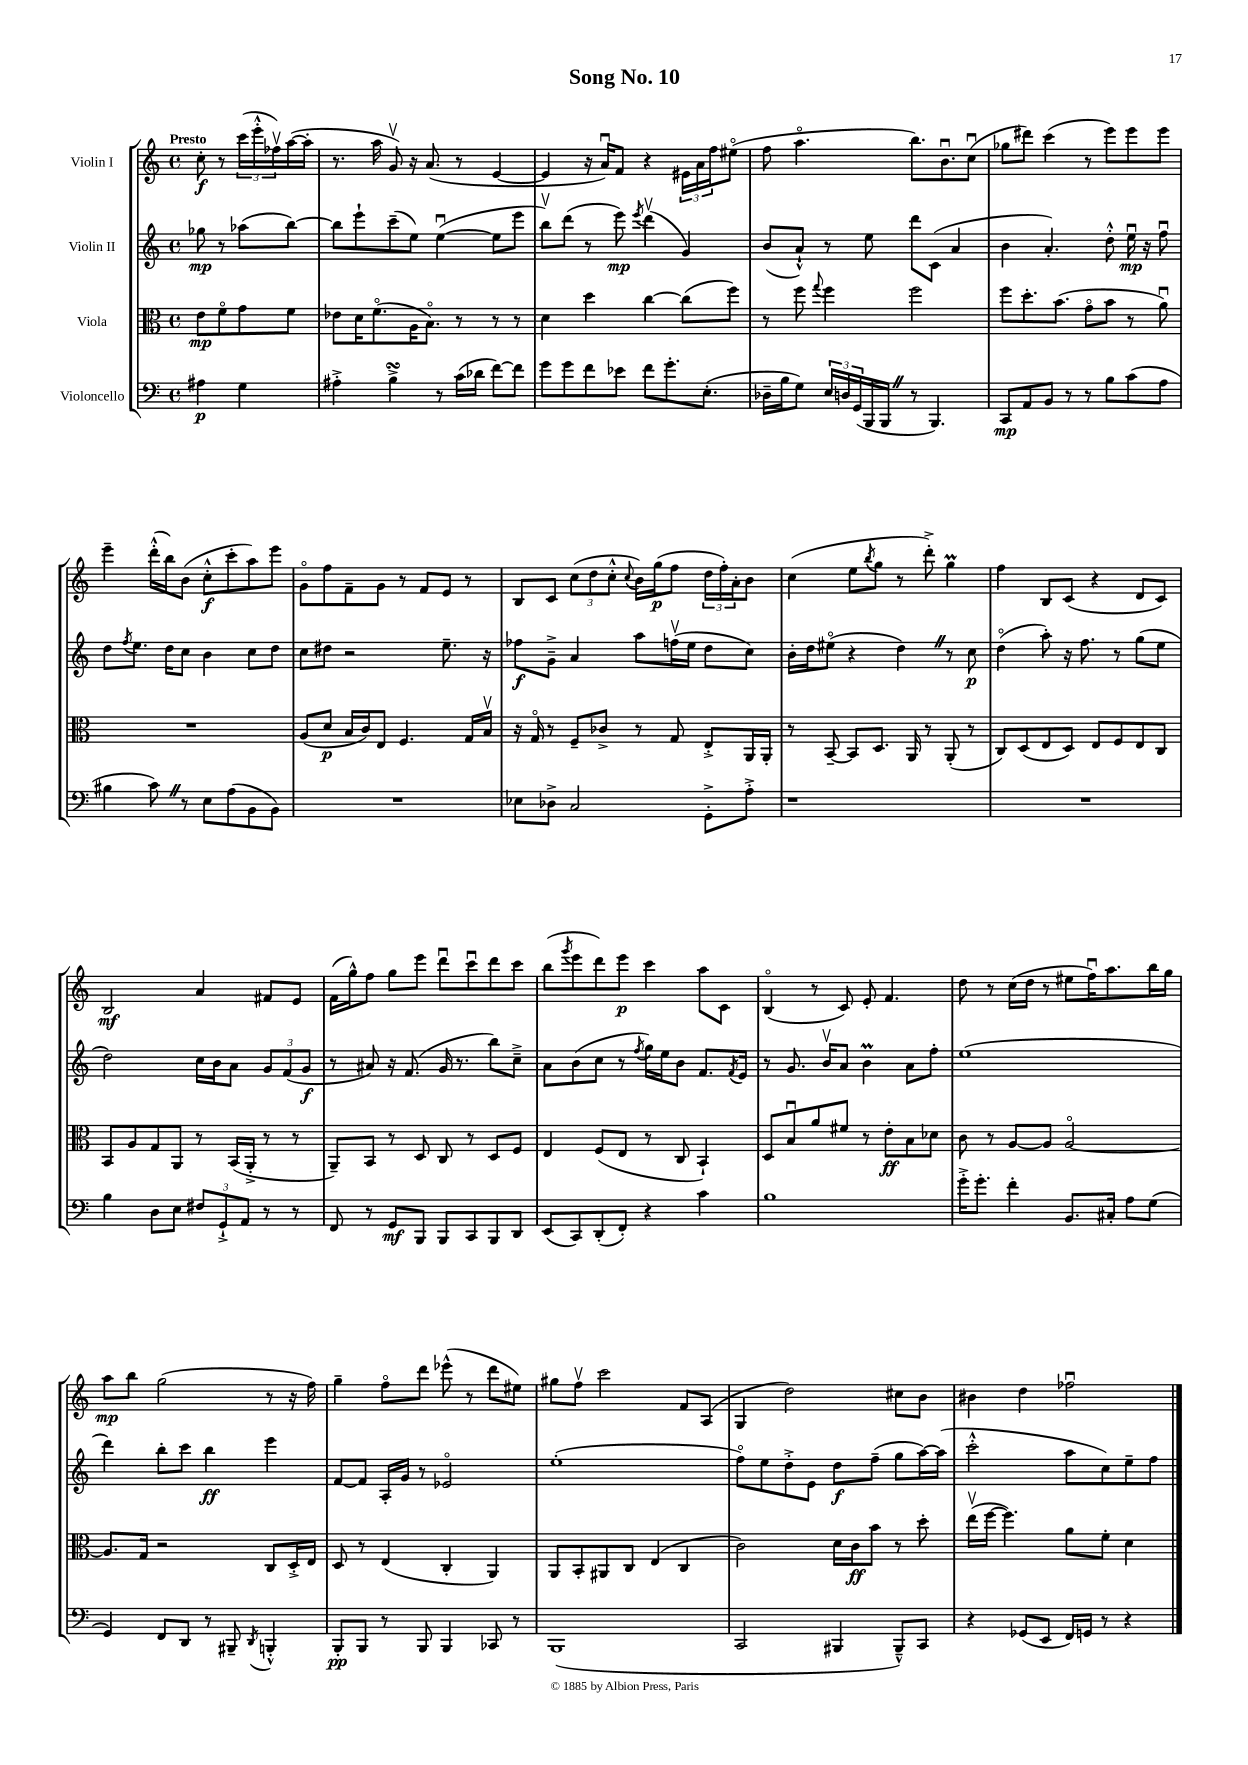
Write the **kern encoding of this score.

**kern	**dynam	**kern	**dynam	**kern	**dynam	**kern	**dynam
*part4	*part4	*part3	*part3	*part2	*part2	*part1	*part1
*staff4	*staff4	*staff3	*staff3	*staff2	*staff2	*staff1	*staff1
*I"Violoncello	*	*I"Viola	*	*I"Violin II	*	*I"Violin I	*
*clefF4	*	*clefC3	*	*clefG2	*	*clefG2	*
*k[]	*	*k[]	*	*k[]	*	*k[]	*
*M4/4	*	*M4/4	*	*M4/4	*	*M4/4	*
*met(c)	*	*met(c)	*	*met(c)	*	*met(c)	*
=	=	=	=	=	=	=	=
!	!	!	!	!	!	!LO:TX:a:B:t=Presto	!
4A#X\	p	8e\L	mp	8gg-X\	mp	8cc'\	f
.	.	8f\	.	8r	.	8r	.
4G\	.	8g\	.	(8aa-X\L	.	(24ccc\LL	.
.	.	.	.	.	.	24eee'^^\	.
.	.	.	.	.	.	24ff-Xv\)	.
.	.	8f\J	.	[8bb\J)	.	([16aa\	.
.	.	.	.	.	.	16aa'\JJ]	.
=1	=1	=1	=1	=1	=1	=1	=1
4A#X'^\	.	8e-X\L	.	8bb\L]	.	8.r	.
.	.	16d\K	.	8eee`\	.	.	.
.	.	(8.f\	.	.	.	16aa\	.
4BsSsS^\	.	.	.	(8ccc~\	.	8gv/)	.
.	.	16A\K	.	8ee\J)	.	16r	.
.	.	8.B\J)	.	.	.	(8.a/	.
8r	.	.	.	([4eeu\	.	.	.
(16c\LL	.	8r	.	.	.	8r	.
16d-X\JJ	.	.	.	.	.	.	.
[8f\L)	.	8r	.	8ee\L]	.	[4e/	.
8f\J]	.	8r	.	8eee\J	.	.	.
=2	=2	=2	=2	=2	=2	=2	=2
8g\L	.	4d\	.	8bbv\L)	.	4e/]	.
8g\	.	.	.	(8ddd\J	.	.	.
8f\	.	4dd\	.	8r	.	16r	.
.	.	.	.	.	.	16au/KL)	.
8e-X\J	.	.	.	8eee\)	mp	8f/J	.
.	.	.	.	8qeee/	.	.	.
8f\L	.	[4cc\	.	(4dddv\	.	4r	.
8.g'\	.	.	.	.	.	.	.
.	.	(8cc\L]	.	4g/)	.	24e#X\LL	.
.	.	.	.	.	.	24a\	.
(8.E'\J	.	.	.	.	.	.	.
.	.	.	.	.	.	24ff\J	.
.	.	8ff\J)	.	.	.	(8ee#X\J	.
=3	=3	=3	=3	=3	=3	=3	=3
16D-X~\LL	.	8r	.	(8b/L	.	8ff\	.
16B\J	.	.	.	.	.	.	.
8G\J)	.	8ff\	.	8a`^^/J)	.	4.aa\	.
.	.	8qqgg/	.	.	.	.	.
24E/LL	.	4ff\	.	8r	.	.	.
24Dn/	.	.	.	.	.	.	.
(24GG/	.	.	.	.	.	.	.
16BBB/	.	.	.	8ee\	.	.	.
16BBBZ/JJ	.	.	.	.	.	.	.
8r	.	2ff\	.	8ddd\L	.	8.bb\L)	.
4.BBB/)	.	.	.	(8c\J	.	.	.
.	.	.	.	.	.	8.bu\	.
.	.	.	.	4a/	.	.	.
.	.	.	.	.	.	(8ccu\J	.
=4	=4	=4	=4	=4	=4	=4	=4
8CC/L	mp	8ff\L	.	4b\	.	8gg-X\L	.
8AA/	.	8.dd'\	.	.	.	8ddd#X\J)	.
8BB/J	.	.	.	4.a'/)	.	(4ccc\	.
.	.	(8.b\J	.	.	.	.	.
8r	.	.	.	.	.	.	.
8r	.	8g\L	.	.	.	8r	.
8B\L	.	8b\J	.	8dd'^^\	.	8eee\L)	.
(8c\	.	8r	.	16eeu\	mp	8eee\	.
.	.	.	.	16r	.	.	.
8A\J	.	8au\)	.	8ffu\	.	8eee\J	.
!!LO:LB:g=z
=5	=5	=5	=5	=5	=5	=5	=5
4B#X\	.	1r	.	8dd\L	.	4eee~\	.
.	.	.	.	8qff/	.	.	.
.	.	.	.	8.ee\J	.	.	.
8cZ\)	.	.	.	.	.	(16ddd'^^\LL	.
.	.	.	.	16dd\KL	.	16bb\J)	.
8r	.	.	.	8cc\J	.	(8b\J	.
8E\L	.	.	.	4b\	.	8cc'^^\L	f
(8A\	.	.	.	.	.	8ccc'\	.
8BB\	.	.	.	8cc\L	.	8aa\)	.
8BB\J)	.	.	.	8dd\J	.	8eee\J	.
=6	=6	=6	=6	=6	=6	=6	=6
1r	.	(8A/L	.	8cc\L	.	8g\L	.
.	.	8d/J	p	8dd#X\J	.	8ff\	.
.	.	16B/LL	.	2r	.	8f~\	.
.	.	16c/J)	.	.	.	.	.
.	.	8E/J	.	.	.	8g\J	.
.	.	4.F/	.	.	.	8r	.
.	.	.	.	.	.	8f/L	.
.	.	.	.	8.ee~\	.	8e/J	.
.	.	16G/LL	.	.	.	8r	.
.	.	16Bv/JJ	.	16r	.	.	.
=7	=7	=7	=7	=7	=7	=7	=7
8E-X\L	.	16r	.	8ff-X\L	f	8B/L	.
.	.	16G/	.	.	.	.	.
8D-X^\J	.	8r	.	8g~^\J	.	8c/J	.
2C/	.	8F~/L	.	4a/	.	(12cc\L	.
.	.	.	.	.	.	12dd\	.
.	.	8c-X^/J	.	.	.	.	.
.	.	.	.	.	.	12cc'^^\J	.
.	.	.	.	.	.	8qqcc/	.
.	.	8r	.	8aa\L	.	16b\LL)	.
.	.	.	.	.	.	(16gg\J	p
.	.	8G/	.	(16ffnv\L	.	8ff\J	.
.	.	.	.	16ee\JJ	.	.	.
8GG'^\L	.	8E'^/L	.	8dd\L	.	24dd\LL	.
.	.	.	.	.	.	24ff'\)	.
.	.	.	.	.	.	24a'\J	.
8A'^\J	.	16AA/L	.	8cc\J)	.	8b\J	.
.	.	16AA'/JJ	.	.	.	.	.
=8	=8	=8	=8	=8	=8	=8	=8
1r	.	8r	.	16b'\LL	.	(4cc\	.
.	.	.	.	16dd\J	.	.	.
.	.	[8BB~/	.	(8ee#X\J	.	.	.
.	.	8BB/L]	.	4r	.	8ee\L	.
.	.	.	.	.	.	8qbb/	.
.	.	8.D/J	.	.	.	8gg\J	.
.	.	.	.	4ddZ\)	.	8r	.
.	.	16AA/	.	.	.	.	.
.	.	8r	.	.	.	8ddd'^\)	.
.	.	(8AA'/	.	8r	.	4ggM\	.
.	.	8r	.	8cc\	p	.	.
=9	=9	=9	=9	=9	=9	=9	=9
1r	.	8C/L)	.	(4dd\	.	4ff\	.
.	.	(8D/	.	.	.	.	.
.	.	8E/	.	8aa'\)	.	8B/L	.
.	.	8D/J)	.	16r	.	(8c/J	.
.	.	.	.	8.ff\	.	.	.
.	.	8E/L	.	.	.	4r	.
.	.	8F/	.	8r	.	.	.
.	.	8E/	.	(8gg\L	.	8d/L	.
.	.	8C/J	.	8ee\J	.	8c/J)	.
!!LO:LB:g=z
=10	=10	=10	=10	=10	=10	=10	=10
4B\	.	8BB/L	.	2dd\)	.	2B/	mf
.	.	8A/	.	.	.	.	.
8D\L	.	8G/	.	.	.	.	.
8E\J	.	8AA/J	.	.	.	.	.
12F#X/L	.	8r	.	16cc\LL	.	4a/	.
.	.	.	.	16b\J	.	.	.
12GG`^/	.	.	.	.	.	.	.
.	.	(16BB/LL	.	8a\J	.	.	.
12AA/J	.	.	.	.	.	.	.
.	.	16AA'^/JJ	.	.	.	.	.
8r	.	8r	.	12g/L	.	8f#X/L	.
.	.	.	.	(12f/	.	.	.
8r	.	8r	.	.	.	8e/J	.
.	.	.	.	12g/J	f	.	.
=11	=11	=11	=11	=11	=11	=11	=11
8FF/	.	8AA~/L)	.	8r	.	(16f\LL	.
.	.	.	.	.	.	16gg^^\J)	.
8r	.	8BB/J	.	8a#X/)	.	8ff\J	.
8GG/L	mf	8r	.	16r	.	8gg\L	.
.	.	.	.	(8.f/	.	.	.
8BBB/J	.	8D/	.	.	.	8eee\J	.
8BBB/L	.	8C/	.	16g/	.	8dddu\L	.
.	.	.	.	8.r	.	.	.
8CC/	.	8r	.	.	.	8cccu\	.
8BBB/	.	8D/L	.	8bb\L)	.	8ddd\	.
8DD/J	.	8F/J	.	8cc~^\J	.	8ccc\J	.
=12	=12	=12	=12	=12	=12	=12	=12
(8EE/L	.	4E/	.	8a\L	.	(8bb\L	.
.	.	.	.	.	.	8qggg/	.
8CC/)	.	.	.	(8b\	.	8eee\	.
(8DD'/	.	(8F/L	.	8cc\J	.	8ddd\)	.
8FF'/J)	.	8E/J	.	8r	.	8eee\J	p
.	.	.	.	8qff/	.	.	.
4r	.	8r	.	16gg\LL)	.	4ccc\	.
.	.	.	.	16ee\J	.	.	.
.	.	8C/	.	8b\J	.	.	.
4c\	.	4BB`/)	.	8.f/L	.	8aa\L	.
.	.	.	.	.	.	8c\J	.
.	.	.	.	8qf/	.	.	.
.	.	.	.	16e/Jk	.	.	.
=13	=13	=13	=13	=13	=13	=13	=13
1B	.	8D/L	.	8r	.	(4B/	.
.	.	8Bu/	.	8.g/	.	.	.
.	.	8a/	.	.	.	8r	.
.	.	.	.	16bv/KL	.	.	.
.	.	8f#X/J	.	8a/J	.	8c/)	.
.	.	8r	.	4bm\	.	8e'/	.
.	.	8e'\L	ff	.	.	4.f/	.
.	.	8B\	.	8a\L	.	.	.
.	.	8d-X\J	.	8ff'\J	.	.	.
=14	=14	=14	=14	=14	=14	=14	=14
16g'^\KL	.	8c\	.	(1ee	.	8dd\	.
8.g'\J	.	.	.	.	.	.	.
.	.	8r	.	.	.	8r	.
4f'\	.	[8A/L	.	.	.	(16cc\LL	.
.	.	.	.	.	.	16dd\JJ	.
.	.	8A/J]	.	.	.	8r	.
8.BB/L	.	[2A/	.	.	.	8ee#X\L	.
.	.	.	.	.	.	16ffu\K)	.
16C#X'/Jk	.	.	.	.	.	8.aa\	.
8A\L	.	.	.	.	.	.	.
(8G\J	.	.	.	.	.	16bb\L	.
.	.	.	.	.	.	16gg\JJ	.
!!LO:LB:g=z
=15	=15	=15	=15	=15	=15	=15	=15
4GG/)	.	8.A/L]	.	4ddd\)	.	8aa\L	mp
.	.	.	.	.	.	8bb\J	.
.	.	16G/Jk	.	.	.	.	.
8FF/L	.	2r	.	8bb'\L	.	(2gg\	.
8DD/J	.	.	.	8ccc\J	.	.	.
8r	.	.	.	4bb\	ff	.	.
8BBB#X~/	.	.	.	.	.	.	.
8qDD/	.	.	.	.	.	.	.
4BBBn'^^/	.	8C/L	.	4eee\	.	8r	.
.	.	16D'^/L	.	.	.	16r	.
.	.	16E/JJ	.	.	.	16ff\)	.
=16	=16	=16	=16	=16	=16	=16	=16
8BBB'/L	pp	8D/	.	[8f/L	.	4gg~\	.
8BBB/J	.	8r	.	8f/J]	.	.	.
8r	.	(4E/	.	16A'/LL	.	8ff\L	.
.	.	.	.	16g/JJ	.	.	.
8BBB/	.	.	.	8r	.	8ddd\J	.
4BBB/	.	4C'/	.	2e-X/	.	(8eee-X^^\	.
.	.	.	.	.	.	8r	.
8CC-X/	.	4AA/)	.	.	.	8ddd\L	.
8r	.	.	.	.	.	8ee#X\J)	.
=17	=17	=17	=17	=17	=17	=17	=17
(1BBB	.	8AA/L	.	(1ee'	.	8gg#X\L	.
.	.	8BB'/	.	.	.	8ffv\J	.
.	.	8AA#X/	.	.	.	2ccc\	.
.	.	8C/J	.	.	.	.	.
.	.	(4E/	.	.	.	.	.
.	.	4C/	.	.	.	8f/L	.
.	.	.	.	.	.	(8A/J	.
=18	=18	=18	=18	=18	=18	=18	=18
2CC/	.	2c\)	.	8ff\L)	.	4G/	.
.	.	.	.	8ee\	.	.	.
.	.	.	.	8dd'^\	.	2dd\)	.
.	.	.	.	8e\J	.	.	.
4BBB#X/	.	16d\LL	.	8dd\L	f	.	.
.	.	16c\J	ff	.	.	.	.
.	.	8b\J	.	(8ff~\J	.	.	.
8BBB#~^^/L)	.	8r	.	8gg\L	.	8cc#X\L	.
8CC/J	.	8dd'\	.	[16aa\L)	.	8b\J	.
.	.	.	.	(16aa\JJ]	.	.	.
=19	=19	=19	=19	=19	=19	=19	=19
4r	.	(16eev\LL	.	2ccc'^^\	.	4b#X\	.
.	.	[16ff\JJ	.	.	.	.	.
.	.	4.ff\])	.	.	.	.	.
(8GG-X/L	.	.	.	.	.	4dd\	.
8EE/J	.	.	.	.	.	.	.
16FF/LL)	.	8a\L	.	8aa\L	.	2ff-Xu\	.
16GGn/JJ	.	.	.	.	.	.	.
8r	.	8f'\J	.	8cc\)	.	.	.
4r	.	4d\	.	8ee~\	.	.	.
.	.	.	.	8ff\J	.	.	.
==	==	==	==	==	==	==	==
*-	*-	*-	*-	*-	*-	*-	*-
